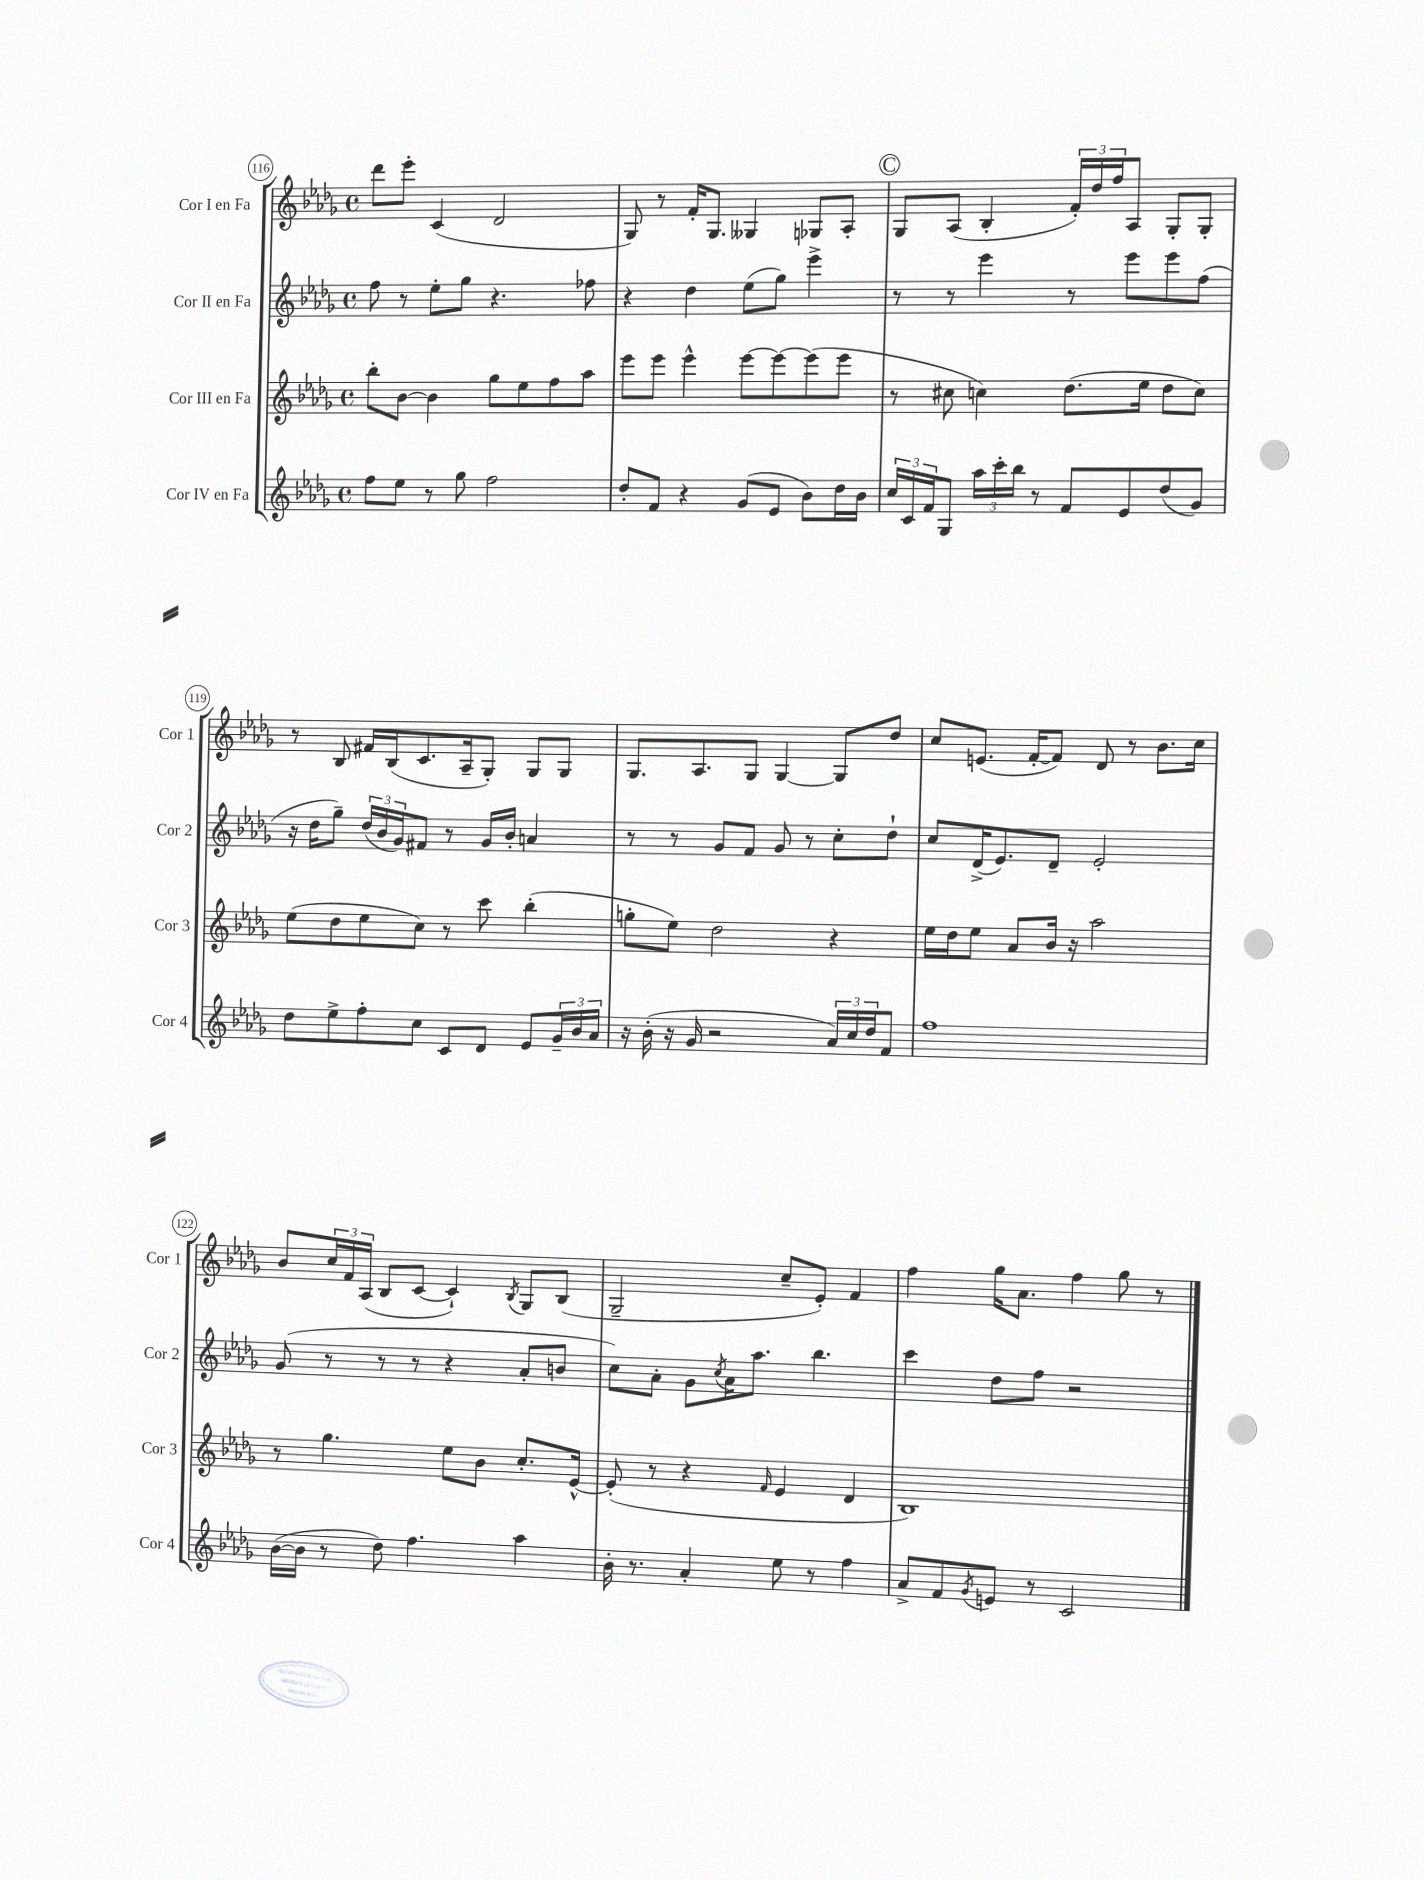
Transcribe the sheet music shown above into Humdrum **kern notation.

**kern	**kern	**kern	**kern
*staff4	*staff3	*staff2	*staff1
*clefG2	*clefG2	*clefG2	*clefG2
*k[b-e-a-d-g-]	*k[b-e-a-d-g-]	*k[b-e-a-d-g-]	*k[b-e-a-d-g-]
*M4/4	*M4/4	*M4/4	*M4/4
*met(c)	*met(c)	*met(c)	*met(c)
8ff	8bb-'	8ff	8ddd-
8ee-	[8b-	8r	8eee-'
8r	4b-]	8ee-'	(4c
8gg-	.	8gg-	.
2ff	8gg-	4.r	2d-
.	8ee-	.	.
.	8ff	.	.
.	8aa-	8ff-	.
=	=	=	=
8dd-'	8eee-	4r	8G-)
8f	8eee-	.	8r
4r	4eee-^^	4dd-	16f'
.	.	.	8.G-
(8g-	[8eee-	(8ee-	4G--
8e-	8eee-_	8gg-)	.
8b-)	(8eee-]	4eee-^	8G-
16dd-	8eee-	.	8A-'
16b-	.	.	.
=	=	=	=
24cc	8r	8r	8G-
24c	.	.	.
24f	.	.	.
8G-	8cc#	8r	(8A-
24aa-	4cc)	4eee-	4B-'
24ccc'	.	.	.
24bb-	.	.	.
8r	.	.	.
8f	(8.dd-	8r	24f')
.	.	.	24dd-
.	.	.	24ff
8e-	.	8eee-	8A-
.	16ee-	.	.
(8dd-	8dd-	8eee-	8G-'
8g-)	8cc)	(8ff	8G-'
=	=	=	=
8dd-	(8ee-	16r	8r
.	.	16dd-	.
8ee-^	8dd-	8gg-~)	8B-
8ff'	8ee-	(24dd-	16f#
.	.	24b-	.
.	.	.	(16B-
.	.	24g-)	.
8cc	8cc)	8f#	8.c
8c	8r	8r	.
.	.	.	16A-~
8d-	8ccc	16g-	8G-')
.	.	16b-'	.
8e-	(4bb-'	4a	8G-
24g-~	.	.	8G-
24b-	.	.	.
24a-	.	.	.
=	=	=	=
16r	8gg'	8r	8.G-
(16b-'	.	.	.
16r	8ee-)	8r	.
16g-	.	.	8.A-
2r	2dd-	8g-	.
.	.	8f	8G-
.	.	8g-	[4G-
.	.	8r	.
24a-)	4r	8cc'	8G-]
24cc	.	.	.
24dd-	.	.	.
8f	.	8dd-`	8dd-
=	=	=	=
1ff	16ee-	8cc	8cc
.	16dd-	.	.
.	8ee-	(16d-^	(8.e
.	.	8.e-)	.
.	8a-	.	.
.	.	.	[16f'
.	16b-	8d-~	8f])
.	16r	.	.
.	2aa-	2e-'	8d-
.	.	.	8r
.	.	.	8.b-
.	.	.	16cc
=	=	=	=
([16b-	8r	(8g-	8b-
16b-]	.	.	.
8r	4.gg-	8r	24cc
.	.	.	24f
.	.	.	(24A-
8dd-)	.	8r	8B-
4.ff	.	8r	[8c
.	8ee-	4r	4c`])
.	8b-	.	.
.	.	.	8qB-
4aa-	8.cc'	8a-'	8G-
.	.	8b	(8B-
.	[16e-^^	.	.
=	=	=	=
16b-'	(8e-']	8cc)	2G-~
8.r	.	.	.
.	8r	8a-'	.
4a-'	4r	8g-	.
.	.	8qcc	.
.	.	16a-	.
.	.	8.aa-	.
.	16qqf	.	.
8ee-	4e-	.	8cc~
8r	.	4.bb-	8e-')
4ff	4d-	.	4f
=	=	=	=
8a-^	1B-)	4ccc	4ff
8f	.	.	.
8qg-	.	.	.
8e	.	8dd-	16gg-
.	.	.	8.a-
8r	.	8ff	.
2c	.	2r	4ff
.	.	.	8gg-
.	.	.	8r
==	==	==	==
*-	*-	*-	*-
